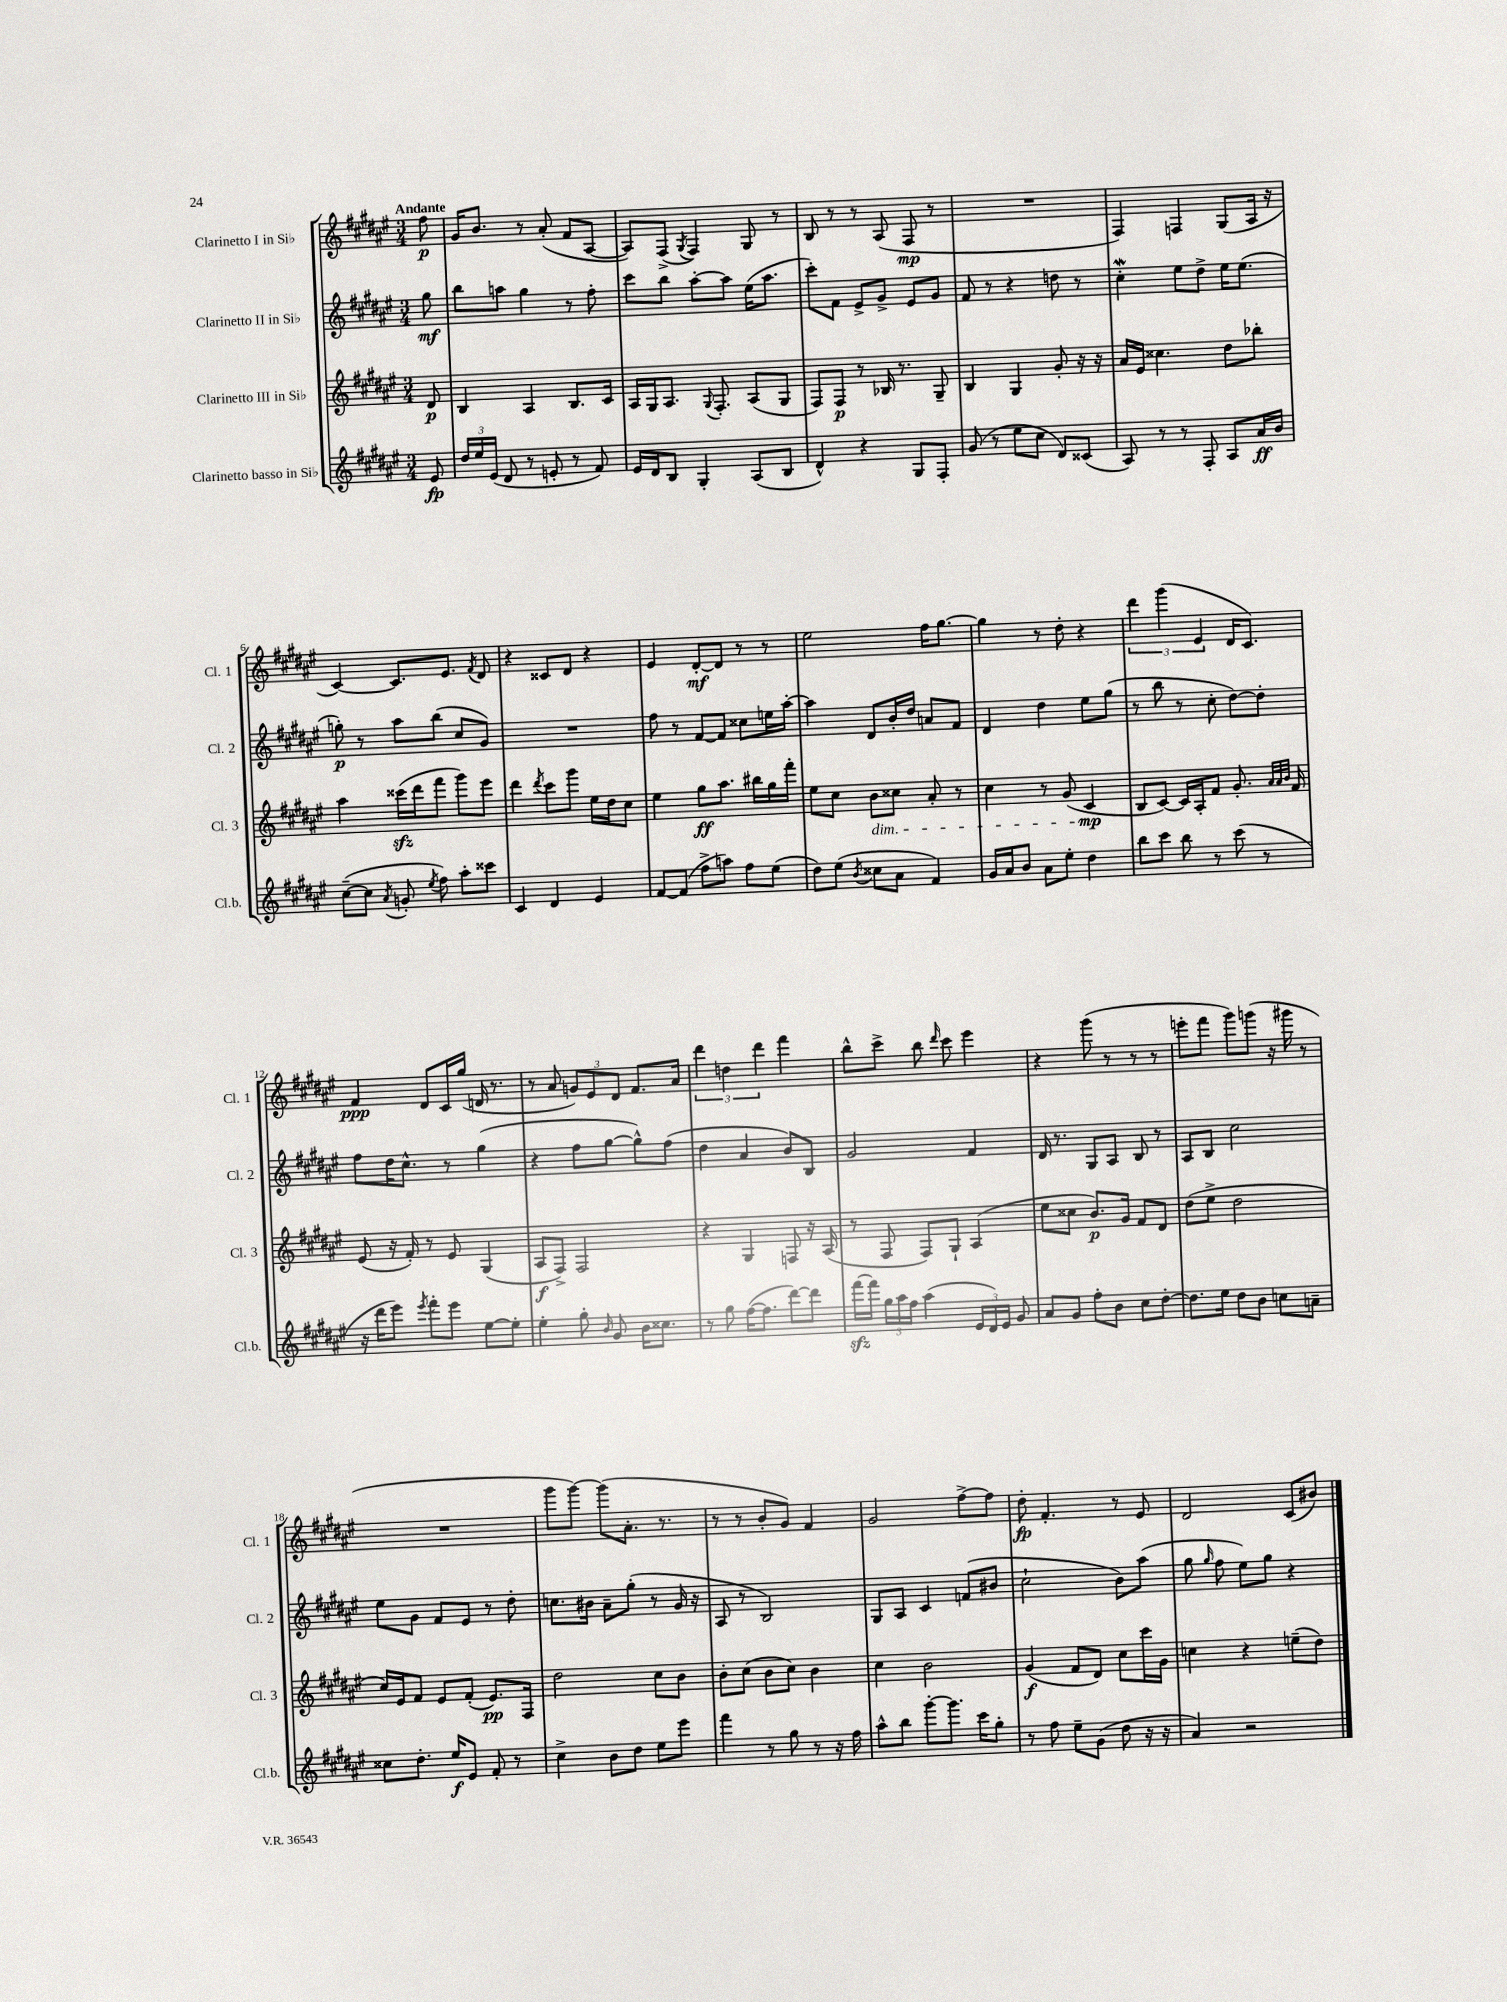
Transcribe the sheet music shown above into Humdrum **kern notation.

**kern	**kern	**kern	**kern
*staff4	*staff3	*staff2	*staff1
*clefG2	*clefG2	*clefG2	*clefG2
*k[f#c#g#d#a#e#]	*k[f#c#g#d#a#e#]	*k[f#c#g#d#a#e#]	*k[f#c#g#d#a#e#]
*M3/4	*M3/4	*M3/4	*M3/4
8e#	8d#	8gg#	8ff#
=	=	=	=
24dd#	4B	8bb	16g#
24ee#	.	.	.
.	.	.	8.b
(24e#	.	.	.
8d#	.	8aa	.
8r	4A#	4gg#	8r
8e'	.	.	(8a#'
8r	8.B	8r	8f#
8f#)	.	8ff#'	[8A#
.	16c#	.	.
=	=	=	=
16e#	16A#	8ccc#	8A#])
16d#	16G#	.	.
8B	8.A#	8bb	(8F#^
.	.	.	8qG#
4G#'	.	[8aa#'	4F#)
.	8qqG#	.	.
.	8.F#'	.	.
.	.	8aa#]	.
(8A#	(8A#	(16ee#	8G#
.	.	8.aa#	.
8B	8G#	.	8r
=	=	=	=
4d#^^)	8F#)	8ccc#')	8B
.	8F#	8f#	8r
4r	8r	8e#^	8r
.	16B-	8g#^	(8A#
.	8.r	.	.
8G#	.	8e#	8F#
8F#'	8G#~	8g#	8r
=	=	=	=
(8g#	4B	8f#	2.r
8r	.	8r	.
8ee#	4G#	4r	.
8cc#	.	.	.
8d#)	8g#'	8dd	.
(8c##	16r	8r	.
.	16r	.	.
=	=	=	=
8A#)	16a#	4cc#'	4F#)
.	16e#	.	.
8r	4.cc##	.	.
8r	.	8ee#	4F
8F#'	.	8dd#^	.
8A#	8dd#	16ee#	(8G#
.	.	(8.ee#	.
16a#	8bb-'	.	16A#
16b	.	.	16r
=	=	=	=
([8cc#~	4aa#	8gg')	[4c#)
8cc#]	.	8r	.
8qa#	.	.	.
8g'	(16ccc##	8aa#	8.c#]
.	16ddd#	.	.
8qee#	.	.	.
8ff#)	8fff#	(8bb	.
.	.	.	8.e#
8aa#'	8ggg#)	8cc#	.
.	.	.	8qf#
8ccc##	8eee#	8g#)	8d#
=	=	=	=
4c#	4ddd#	2.r	4r
.	8qddd#	.	.
4d#	8ccc#	.	8c##
.	8ggg#	.	8d#
4e#	16ee#	.	4r
.	16dd#	.	.
.	8cc#	.	.
=	=	=	=
[8f#	4ee#	8ff#	4e#
(8f#]	.	8r	.
8ff#^	8gg#	[8f#	[8d#'
8aa)	8.aa#	8f#]	8d#]
8ff#	.	8cc##	8r
.	16bb#	.	.
(8ee#	16gg#	16ee	8r
.	16fff#'	[16aa#'	.
=	=	=	=
8dd#)	8ee#	4aa#]	2ee#
(8ee#	8cc#	.	.
8qb	.	.	.
8cc##	8b	8d#	.
8a#	8cc##	16b'	.
.	.	16dd#	.
4f#)	8a#'	8a	16ff#
.	.	.	[8.gg#
.	8r	8f#	.
=	=	=	=
16g#	4cc#	4d#	4gg#]
16a#	.	.	.
8b	.	.	.
8a#	8r	4dd#	8r
8ee#'	(8g#	.	8dd#'
4dd#	4c#	8ee#	4r
.	.	(8gg#	.
=	=	=	=
8bb	8B	8r	6ddd#
8ccc#	[8c#)	8bb	.
.	.	.	(6ggg#
8bb	16c#]	8r	.
.	16A#'	.	.
.	.	.	6e#
8r	8f#	8cc#'	.
(8ccc#	8.g#'	[8dd#)	16d#
.	.	.	8.c#)
8r	.	8dd#']	.
.	32qqa#	.	.
.	32qqa#	.	.
.	32qqb	.	.
.	16f#	.	.
=	=	=	=
16r	(8e#	8ff#	4f#
16ddd#	.	.	.
8eee#)	16r	16dd#	.
.	16f#')	8.cc#^^	.
8qeee#	.	.	.
8fff#'	8r	.	8d#
8eee#	8e#	8r	16c#
.	.	.	(16gg#
[8ee#	(4G#	(4gg#	16d
.	.	.	8.r
8ee#']	.	.	.
=	=	=	=
4ee#'	8A#	4r	8r
.	8F#^)	.	8a#
8gg#'	2F#	8ff#	12g)
.	.	.	12e#
16qqb	.	.	.
8g#	.	[8gg#	.
.	.	.	12d#
16b	.	8gg#^^])	8.f#
8.cc##	.	.	.
.	.	(8ff#	.
.	.	.	16a#
=	=	=	=
8r	4r	4dd#	6ddd#
8gg#	.	.	.
.	.	.	6dd
([16ff#	4G#	4a#	.
8.ff#]	.	.	.
.	.	.	6ddd#
[8ddd#)	8F	8b)	4fff#
8ddd#]	16r	8B	.
.	(16A#	.	.
=	=	=	=
[16fff#	8r	2g#	8bb^^
16fff#]	.	.	.
24gg#	8F#	.	8ccc#^
24aa#	.	.	.
24ff#	.	.	.
(4aa#	8F#)	.	8bb
.	.	.	16qqddd#
.	8G#`	.	8ccc#
24e#	(4A#	4f#	4eee#
24d#)	.	.	.
24e#	.	.	.
8g#	.	.	.
=	=	=	=
8a#	8ee#	16d#	4r
.	.	8.r	.
8g#	8cc##	.	.
8ff#'	8.b)	8G#	(8ggg#
8b	.	8A#	8r
.	16g#	.	.
8cc#	8f#	8B	8r
[8dd#'	8d#	8r	8r
=	=	=	=
8.dd#]	(8dd#	8A#	8eee'
.	8ee#^	8B	8fff#
16ee#	.	.	.
8dd#	2dd#	2cc#	8ggg#)
8b	.	.	(8ggg
8cc	.	.	16r
.	.	.	16ggg#
8a~	.	.	8r
=	=	=	=
8cc##	16cc#)	8ee#	2.r
.	16e#	.	.
8.dd#'	8f#	8g#	.
.	8e#	8f#	.
16ee#	.	.	.
8e#	(8f#'	8e#	.
8f#'	8.e#)	8r	.
8r	.	8dd#'	.
.	16F#	.	.
=	=	=	=
4cc#^	2dd#	8.cc	8ggg#
.	.	.	[8ggg#)
.	.	16b#	.
8b	.	8a#~	(8ggg#]
8dd#	.	(8gg#'	8.a#'
8ee#	8cc#	8r	.
.	.	.	8.r
8eee#	8b	16g#	.
.	.	16r	.
=	=	=	=
4fff#	8b'	8A#	8r
.	(8cc#	8r	8r
8r	8b	2B)	8b'
8gg#	8cc#)	.	8g#)
8r	4b	.	4f#
16r	.	.	.
16ff#	.	.	.
=	=	=	=
8aa#^^	4cc#	8G#	2g#
8bb	.	8A#	.
[8ggg#'	2b	4c#	.
8.ggg#]	.	.	.
.	.	(8f	[8ff#^
16ccc#	.	.	.
8gg#'	.	8b#	8ff#]
=	=	=	=
8r	(4g#	2cc#`	8dd#'
8ff#	.	.	4.f#'
8ee#~	8f#	.	.
(8g#	8d#)	.	.
8dd#	8cc#	8b)	8r
16r	16ccc#	(8aa#	8e#
16r	16g#	.	.
=	=	=	=
4a#)	4cc	8gg#	2d#
.	.	16qqgg#	.
.	.	8ff#	.
2r	4r	8ee#)	.
.	.	8gg#	.
.	(8ee~	4r	(8c#
.	8dd#)	.	8b#)
==	==	==	==
*-	*-	*-	*-
